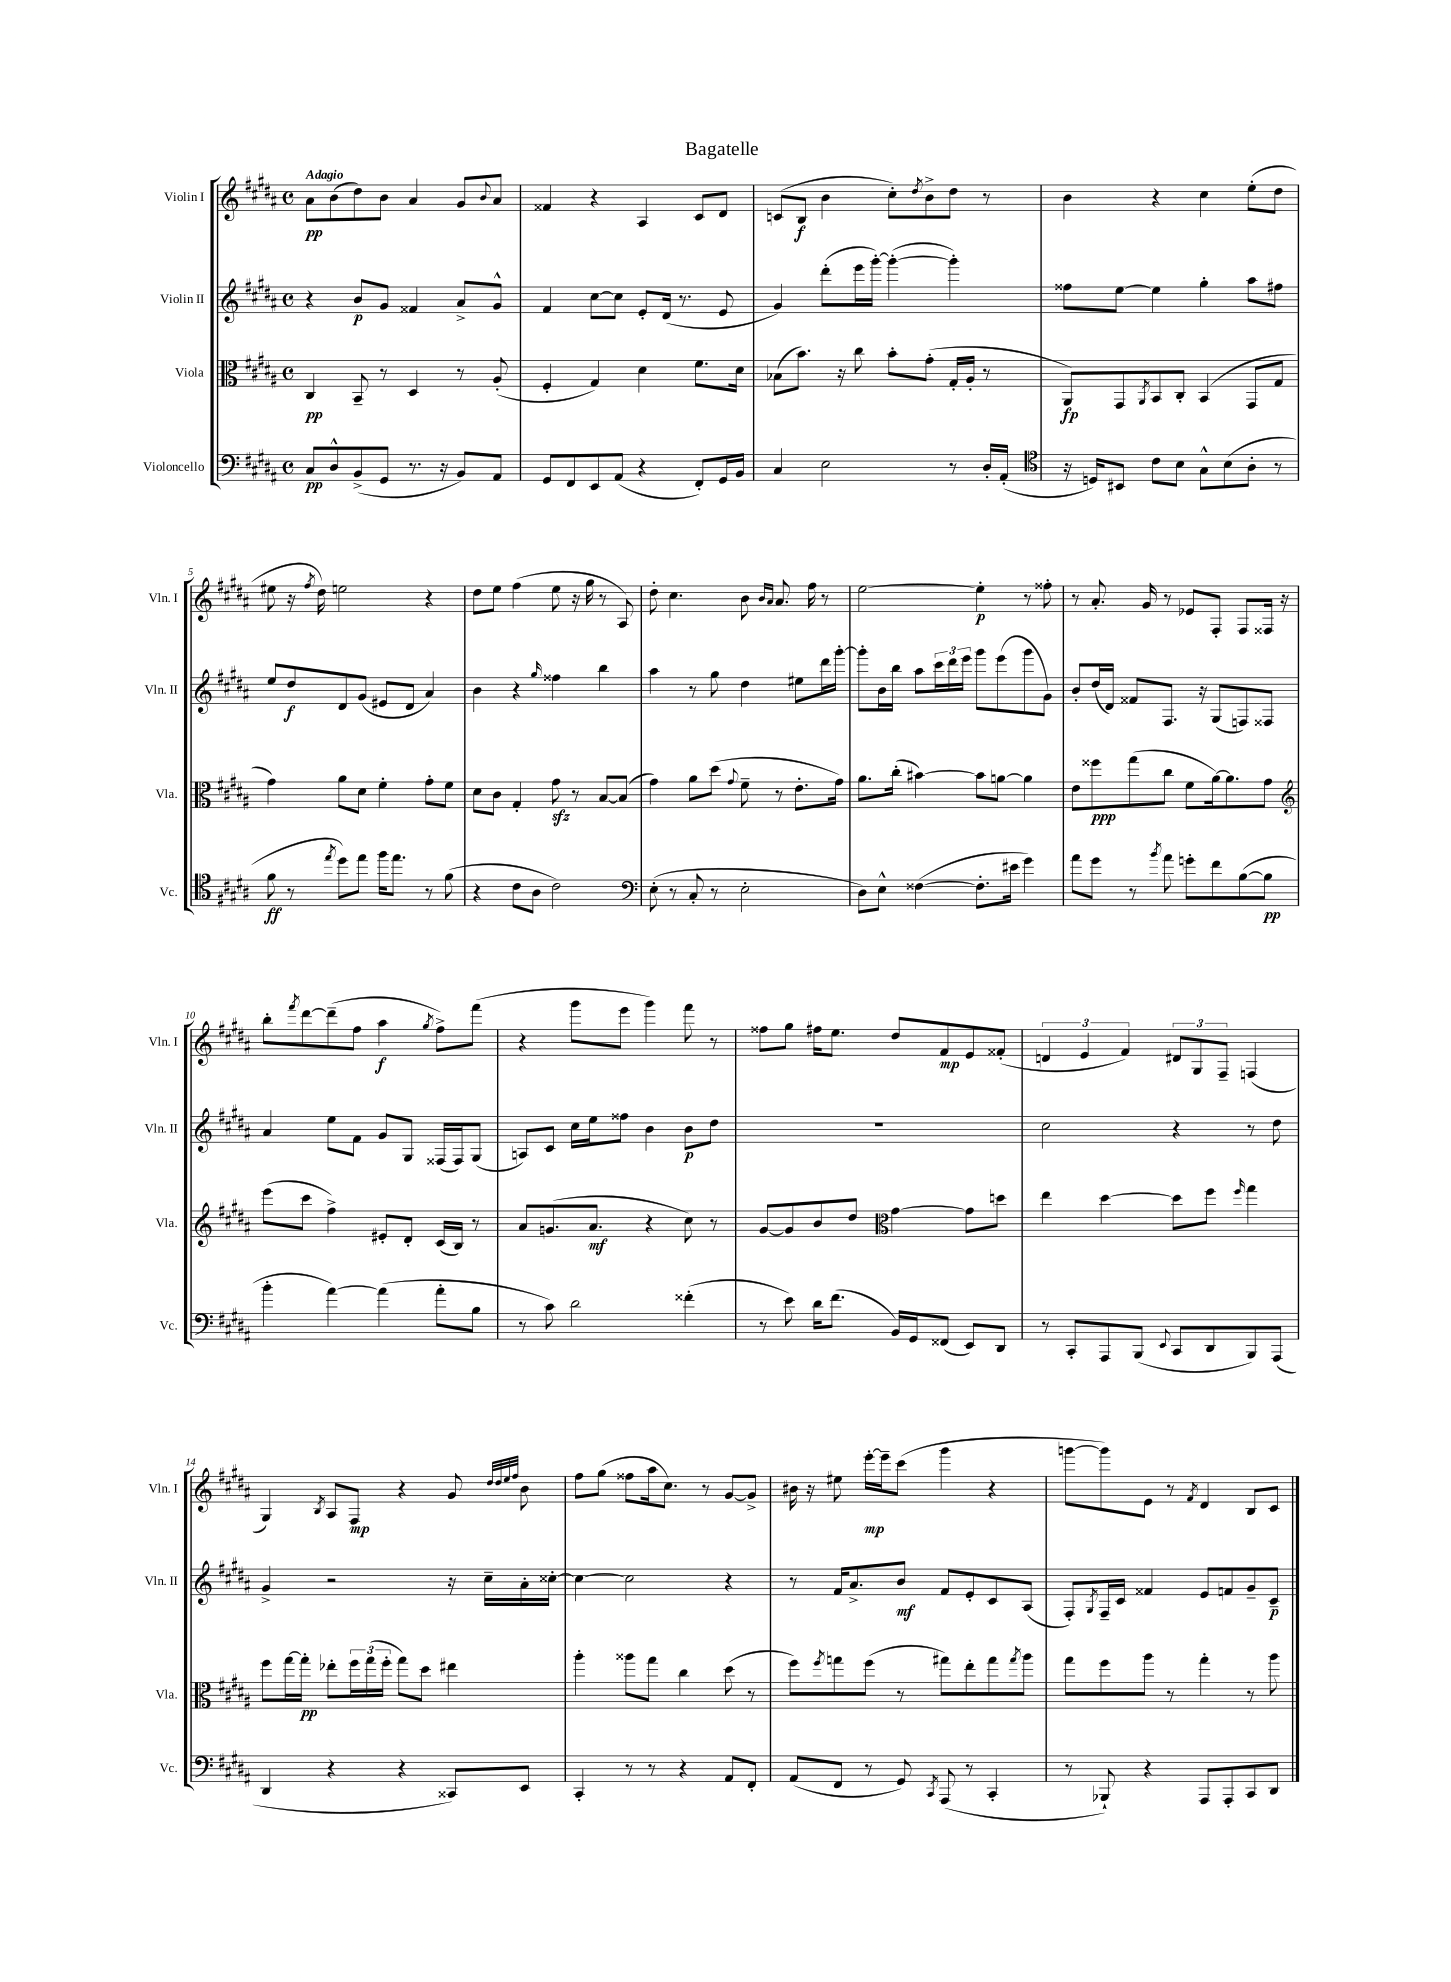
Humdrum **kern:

**kern	**kern	**kern	**kern
*staff4	*staff3	*staff2	*staff1
*clefF4	*clefC3	*clefG2	*clefG2
*k[f#c#g#d#a#]	*k[f#c#g#d#a#]	*k[f#c#g#d#a#]	*k[f#c#g#d#a#]
*M4/4	*M4/4	*M4/4	*M4/4
*met(c)	*met(c)	*met(c)	*met(c)
8C#	4C#	4r	8a#
8D#^^	.	.	(8b
(8BB^	8BB~	8b	8dd#)
8GG#	8r	8g#	8b
8.r	4D#	4f##	4a#
16r	.	.	.
8BB)	8r	8a#^	8g#
.	.	.	8qqb
8AA#	(8A#'	8g#^^	8a#
=	=	=	=
8GG#	4F#'	4f#	4f##
8FF#	.	.	.
8EE	4G#)	[8cc#	4r
(8AA#	.	8cc#]	.
4r	4d#	8e'	4A#
.	.	(16d#	.
.	.	8.r	.
8FF#')	8.f#	.	8c#
16GG#	.	8e	8d#
16BB	16d#	.	.
=	=	=	=
4C#	(8B-	4g#)	(8c
.	8.b)	.	8B
2E	.	(8ddd#'	4b
.	16r	.	.
.	8cc#	16eee	.
.	.	[16ggg#')	.
.	8b'	(4ggg#'_	8cc#')
.	.	.	8qdd#
.	(8g#'	.	8b^
8r	16G#'	4ggg#'])	8dd#
.	16A#'	.	.
16D#'	8r	.	8r
(16AA#'	.	.	.
=	=	=	=
*clefC4	*	*	*
16r	8AA#)	8ff##	4b
16D)	.	.	.
8BB#	8GG#	[8ee	.
.	8qAA#	.	.
8c#	8BB	4ee]	4r
8B	8C#'	.	.
8G#^^	(4BB	4gg#'	4cc#
(8B	.	.	.
8A#'	8GG#	8aa#	(8ee'
8r	8G#	8ff#	8dd#
=	=	=	=
8f#	4g#)	8ee	8ee#
8r	.	8dd#	16r
.	.	.	8qff#
.	.	.	16dd#)
8qee	.	.	.
8dd#)	8a#	8d#	2ee
8ee	8d#	(8g#	.
16ff#	4f#'	8e#	.
8.ee	.	.	.
.	.	8d#	.
8r	8g#'	4a#)	4r
(8f#	8f#	.	.
=	=	=	=
4r	8d#	4b	8dd#
.	8c#	.	8ee
8c#	4G#'	4r	(4ff#
8A#	.	.	.
.	.	16qqgg#	.
2c#)	8g#	4ff##	8ee
.	8r	.	16r
.	.	.	16gg#
.	[8B	4bb	8r
.	(8B]	.	8A#)
=	=	=	=
*clefF4	*	*	*
(8E'	4g#)	4aa#	8dd#'
8r	.	.	4.cc#
8C#'	8a#	8r	.
8r	(8dd#	8gg#	.
.	8qqg#	.	.
2E'	8f#~	4dd#	8b
.	.	.	16qqb
.	.	.	16qqa#
.	8r	.	8.a#
.	8.e'	8ee#	.
.	.	.	16ff#
.	.	16ddd#	8r
.	16g#)	[16ggg#'	.
=	=	=	=
8D#)	8.a#	8ggg#']	[2ee
8E^^	.	16b	.
.	(16cc#'	16bb	.
([4F##	[4b#)	8aa#	.
.	.	24ccc#	.
.	.	24ddd#	.
.	.	24eee	.
8.F##']	8b#]	8ggg#	4ee']
.	[8a	(8eee	.
16e#	.	.	.
4g#)	4a]	8ggg#	8r
.	.	8g#)	8ff##'
=	=	=	=
8a#	8e	8b'	8r
8g#	8ff##	(16dd#	8.a#'
.	.	16d#)	.
8r	(8gg#	8f##	.
.	.	.	16g#
8qb	.	.	.
8a#	8cc#	8.F#	8r
8g'	8f#	.	8e-
.	.	16r	.
8f#	[16a#)	(8G#	8F#'
.	8.a#]	.	.
([8B	.	8F)	8F#
8B]	8g#	8F##	16F##
.	.	.	16r
=	=	=	=
*	*clefG2	*	*
4b'	(8eee	4a#	8bb'
.	.	.	8qfff#
.	8ccc#	.	[8ddd#
[4a#)	4ff#^)	8ee	(8ddd#~]
.	.	8f#	8ff#
(4a#]	8e#'	8g#	4aa#
.	8d#'	8G#	.
.	.	.	8qgg#
8a#'	(16c#	(16F##	8ff#^)
.	16B)	16F##)	.
8B	8r	(8G#	(8fff#
=	=	=	=
8r	8a#	8A)	4r
8c#)	(8.g	8c#	.
2d#	.	16cc#	8ggg#
.	8.a#	16ee	.
.	.	8ff##	8eee
.	4r	4b	4ggg#)
(4f##'	8cc#)	8b	8fff#
.	8r	8dd#	8r
=	=	=	=
8r	[8g#	1r	8ff##
8e)	8g#]	.	8gg#
16d#	8b	.	16ff#
(8.f#	.	.	8.ee
.	8dd#	.	.
*	*clefC3	*	*
16BB)	[4g#	.	8dd#
16GG#	.	.	.
(8FF##	.	.	8f#
8EE)	8g#]	.	8e
8DD#	8dd	.	(8f##'
=	=	=	=
8r	4ee	2cc#	6d
8CC#'	.	.	.
.	.	.	6e
8AAA#	[4dd#	.	.
.	.	.	6f#)
(8BBB	.	.	.
8qqEE	.	.	.
8CC#	8dd#]	4r	12d#
.	.	.	12G#
8DD#	8ff#	.	.
.	.	.	12F#~
.	16qqff#	.	.
8BBB)	4gg#	8r	(4F
(8AAA#	.	8dd#	.
=	=	=	=
4DD#	8ff#	4g#^	4G#)
.	[16gg#	.	.
.	16gg#']	.	.
.	.	.	8qB
4r	8ee-'	2r	8A#
.	24ff#	.	8F#
.	(24gg#	.	.
.	24ff#'	.	.
4r	8gg#)	.	4r
.	8dd#	.	.
8CC##)	4ee#	16r	8g#
.	.	16cc#~	.
.	.	.	32qqdd#
.	.	.	32qqdd#
.	.	.	32qqee
.	.	.	32qqff#
8EE	.	16a#'	8b
.	.	[16cc##'	.
=	=	=	=
4CC#'	4aa#'	4cc##_	8ff#
.	.	.	(8gg#
8r	8aa##	2cc##]	8ff##
8r	8gg#	.	16aa#
.	.	.	8.cc#)
4r	4cc#	.	.
.	.	.	8r
8AA#	(8dd#	4r	[8g#
8FF#'	8r	.	8g#^]
=	=	=	=
(8AA#	8ff#)	8r	16b#
.	.	.	16r
.	8qff#	.	.
8FF#	8gg	16f#	8ee#
.	.	8.a#^	.
8r	(8ff#	.	[16eee'
.	.	.	16eee~]
8GG#)	8r	8b	(8ccc#
8qCC#	.	.	.
(8AAA#	8gg#)	8f#	4ggg#
8r	8ee'	8e'	.
4CC#'	8gg#	8c#	4r
.	8qgg#	.	.
.	8aa#	(8A#	.
=	=	=	=
8r	8gg#	8F#')	[8ggg
.	.	8qG#	.
8BBB-`)	8ff#	16F#~	8ggg])
.	.	16c#	.
4r	8aa#	4f##	8e
.	8r	.	8r
.	.	.	8qf#
8AAA#	4gg#'	8e	4d#
8AAA#'	.	8f	.
8CC#	8r	8g#~	8B
8DD#	8aa#	8c#~	8c#
==	==	==	==
*-	*-	*-	*-
